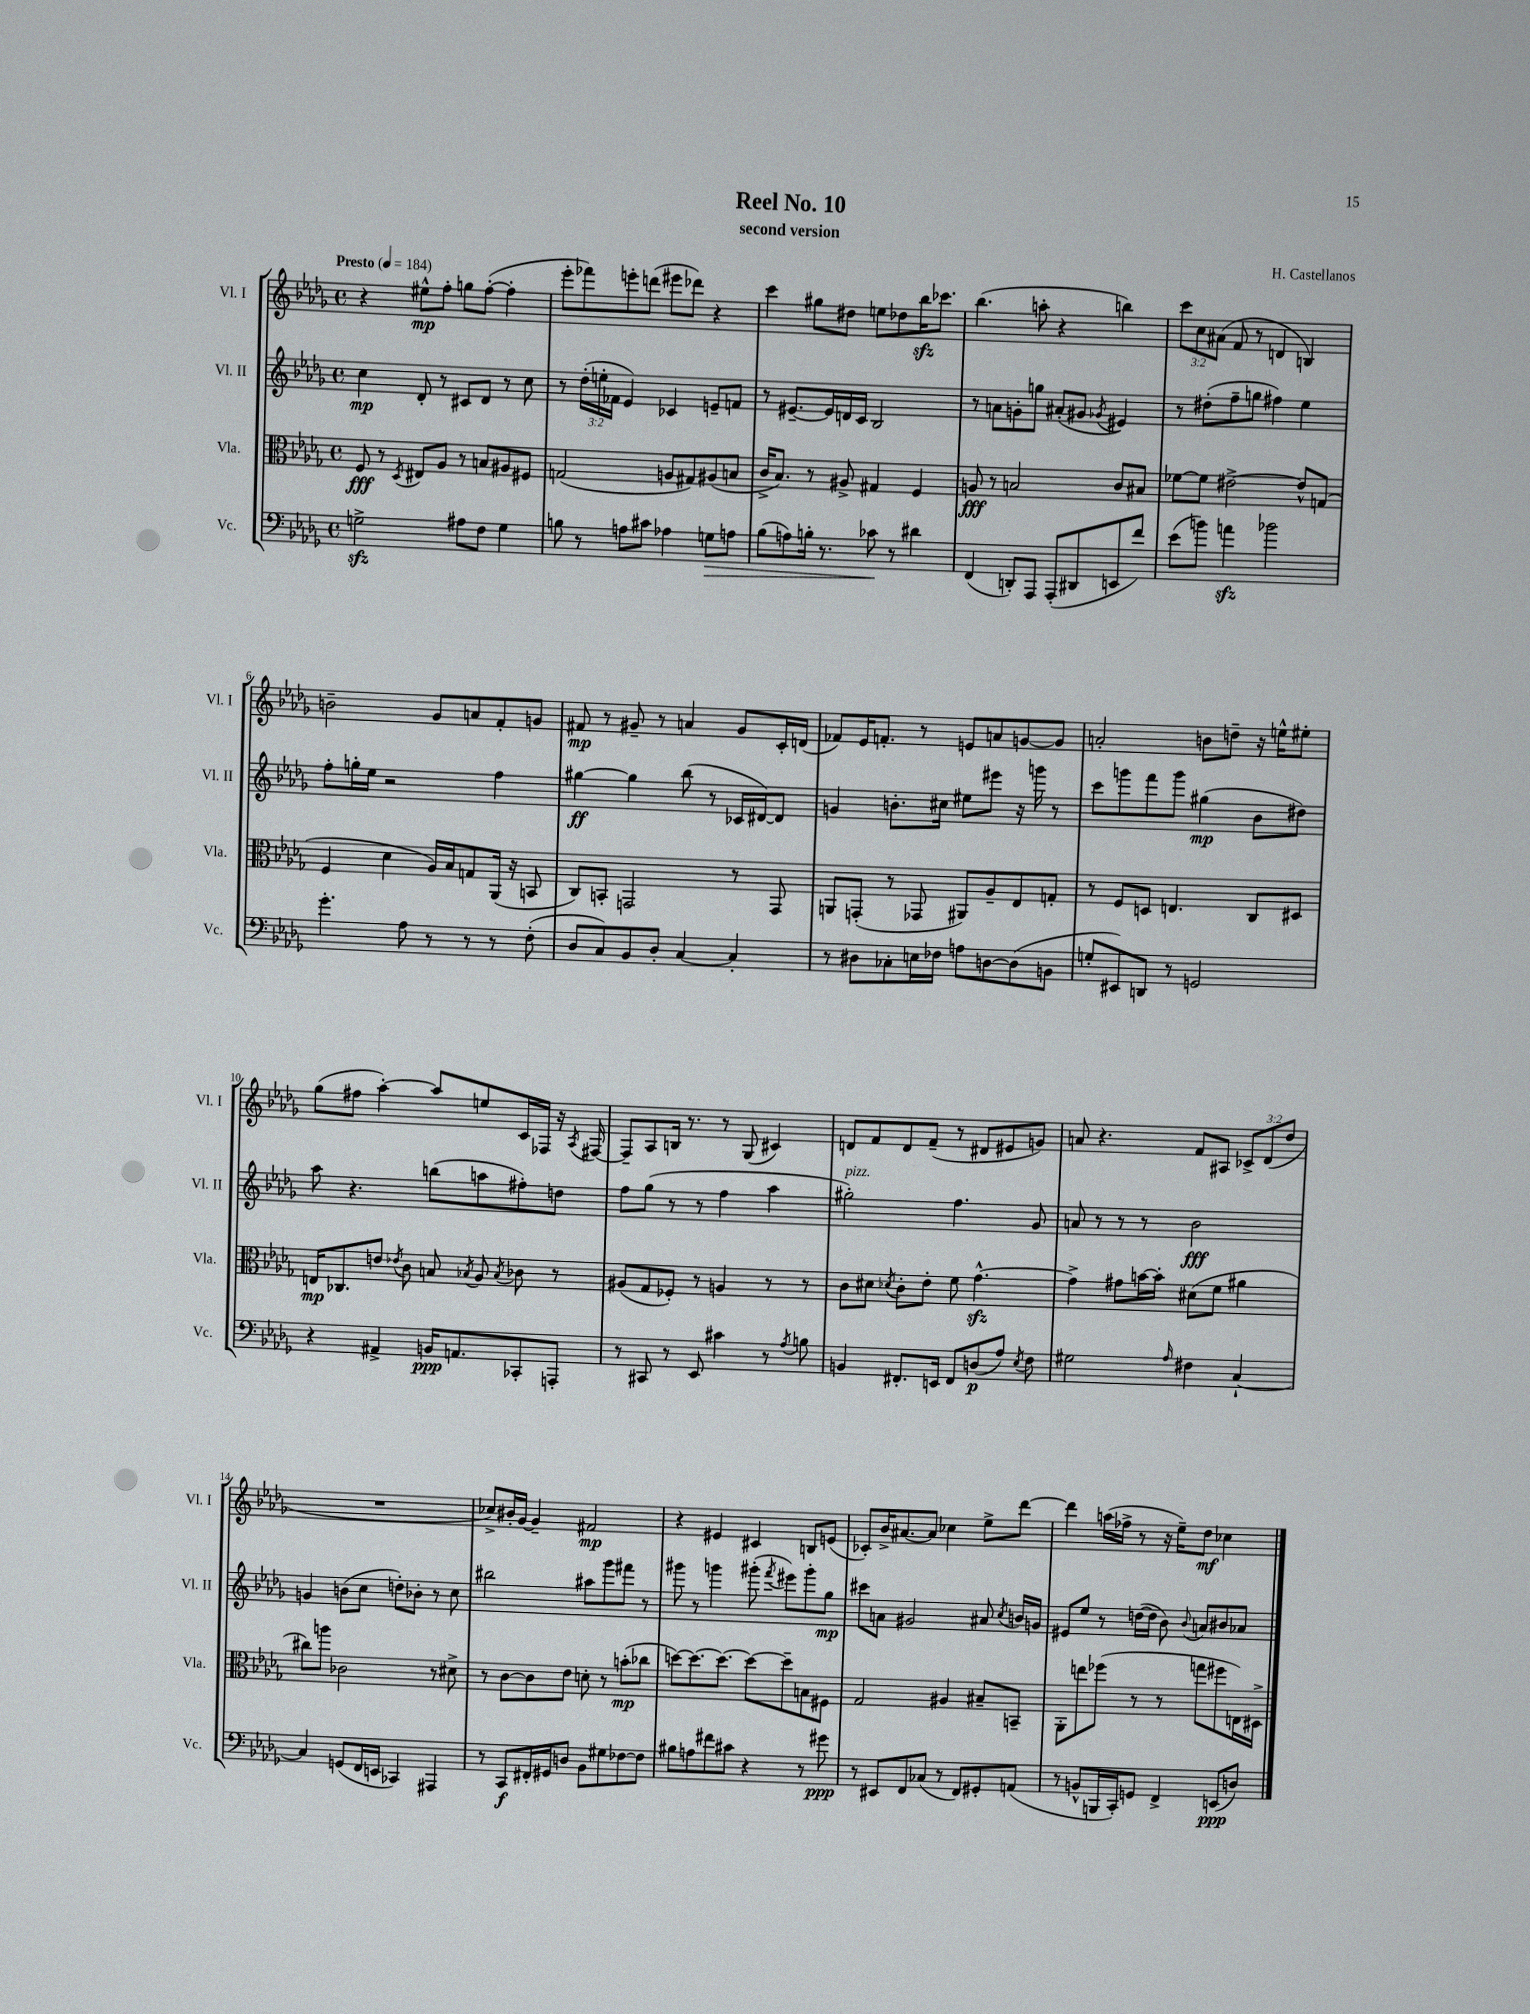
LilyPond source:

\header { title = "Reel No. 10" composer = "H. Castellanos" subtitle = "second version" }
<<
\new StaffGroup <<
\new Staff = "s0" \with { instrumentName = "Vl. I" shortInstrumentName = "Vl. I" } {
    \clef treble \key des \major \defaultTimeSignature \time 4/4 \override Staff.TupletNumber.text = #tuplet-number::calc-fraction-text \tempo "Presto" 4 = 184
    \autoBeamOff r4 eis''8[-^\mp f''8]-. g''8[ f''8]~-.( f''4-. |
    ees'''8[-. fes'''8) e'''8-. d'''8]( eis'''8[ des'''8]) r4 |
    c'''4 gis''8[ dis''8] e''8[ des''8 bes''16\sfz ces'''8.] |
    bes''4.( a''8-. r4 b''4) |
    \tuplet 3/2 { c'''8[ c''8 ais'8]( } f'8 r8 d'4 b4) |
    b'2-- ges'8[ a'8 f'8-. g'8] |
    fis'8\mp r8 gis'8-- r8 a'4 gis'8[ c'16-. d'16]( |
    fes'8[) ees'16 f'8.]-. r8 e'8[ a'8 g'8~ g'8] |
    a'2-. b'8[ d''8]-- r16 e''16[-^ eis''8]-. |
    ges''8[( fis''8] aes''4~-.) aes''8[ e''8 c'16 fes16] r16 \acciaccatura { aes8 } fis16~ |
    fis8[-- aes8 b16] r8. r8 ges8( cis'4) |
    d'8[ f'8 d'8 f'8]--( r8 dis'8[ eis'8 g'8]) |
    a'8 r4. f'8[ ais8] \tuplet 3/2 { ces'8[-> des'8( des''8] } |
    R1 |
    ces''8[->) bis'16-. ges'16]~ ges'4-- fis'2\mp |
    r4 eis'4 cis'4 b8[ e'8]( |
    ces'8[-.) bes'16-> ais'8.~ ais'8] ces''4 ees''8[-> des'''8]~ |
    des'''4 a''16[( fes''16]-> r8 r16 ees''16[--) des''8]\mf ces''4 \bar "|." |
}
\new Staff = "s1" \with { instrumentName = "Vl. II" shortInstrumentName = "Vl. II" } {
    \clef treble \key des \major \defaultTimeSignature \time 4/4 \override Staff.TupletNumber.text = #tuplet-number::calc-fraction-text
    \autoBeamOff c''4\mp des'8-. r8 cis'8[ des'8] r8 c''8 |
    r8 \tuplet 3/2 { des''16[-.( e''16-. fes'16] } ees'4) ces'4 e'8[-- f'8] |
    r8 eis'8.[~-- eis'16 d'16 c'16] bes2 |
    r8 a'8[ g'8-. g''8] ais'8[-.( gis'8] \acciaccatura { ges'8 } eis'4) |
    r8 dis''8[-.( f''8-- g''8] fis''4) ees''4 |
    f''8[-. g''16-. ees''16] r2 f''4 |
    gis''4~\ff gis''4 bes''8( r8 ces'16[ dis'16~) dis'8] |
    g'4 b'8.[-. cis''16] eis''8[ eis'''8] r16 g'''16 r8 |
    c'''8[ g'''8 f'''8 g'''8] gis''4\mp( bes'8[ dis''8]) |
    aes''8 r4. b''8[( a''8 fis''8-.) d''8] |
    f''8[ ges''8]( r8 r8 f''4 aes''4 |
    gis''2-.^\markup { \italic "pizz." }) f''4. ges'8 |
    a'8 r8 r8 r8 bes'2\fff |
    g'4 b'8[( c''8] d''8[-.) bes'8]-. r8 c''8 |
    bis''2 ais''8[ ges'''8 fis'''8] r8 |
    gis'''8 r8 g'''4 gis'''8-.( \acciaccatura { f'''8 } eis'''8[) gis'''8-. ges''8]\mp |
    cis'''8[ a'8] gis'2 ais'8 \acciaccatura { c''8 } b'16[ g'16] |
    eis'8[ ees''8] r8 d''16[~( d''16] bes'8) \appoggiatura { bes'8 } a'8[ bis'8 aes'8] \bar "|." |
}
\new Staff = "s2" \with { instrumentName = "Vla." shortInstrumentName = "Vla." } {
    \clef alto \key des \major \defaultTimeSignature \time 4/4
    \autoBeamOff f8\fff r8 \acciaccatura { des8 } eis8[ aes8] r8 b8[ ais8 fis8] |
    g2( a8[ gis8) ais8( b8] |
    c'16[-> bes8.]) r8 ais8-> gis4 f4 |
    a8\fff r8 b2 c'8[ bis8] |
    fes'8[~ fes'8] eis'2~-> eis'8[-^ g8]( |
    f4 des'4 aes16[) bes16 g8 aes,16]( r16 b,8 |
    c8[) b,8]-. g,2 r8 g,8 |
    a,8[ g,8]-.( r8 ges,8 ais,8[) aes8-- ees8 g8]-. |
    r8 f8[ d8] e4. c8[ dis8] |
    e16[\mp ces8. e'8] \acciaccatura { ees'8 } c'8 b8 \acciaccatura { bes8 } aes8 \acciaccatura { bes8 } ces'8 r8 |
    ais8[( ges8 fes8]-.) r8 a4 r8 r8 |
    c'8[ dis'8] \acciaccatura { des'8 } c'8[-. ees'8]-. f'8 ges'4.~-^\sfz |
    ges'4-> gis'8[ b'16~ b'16]-. dis'8[( f'8] ais'4 |
    cis''8[) a''8] ces'2 r8 dis'8-> |
    r8 c'8[~ c'8 ees'8] d'8-. r8 b'8[-.\mp( ces''8] |
    d''8[~) d''8.~ d''8.]~ d''8[~ d''8-- b8 fis8] |
    ges2 ais4 bis8[-- b,8]-- |
    aes,8[-. e''8 fes''8]( r8 r8 g''8[ fis''8 e16) dis16]-> \bar "|." |
}
\new Staff = "s3" \with { instrumentName = "Vc." shortInstrumentName = "Vc." } {
    \clef bass \key des \major \defaultTimeSignature \time 4/4
    \autoBeamOff g2->\sfz ais8[ f8] g4 |
    b8 r8 a8[ cis'8] aes4 g8[\> a8] |
    bes8[( a8) b16]-. r8. ces'8\! r8 dis'4 |
    f,4( d,8[-.) aes,,8] aes,,8[-.( dis,8 e,8 f'8]) |
    ees'8[( b'8]) a'4\sfz bes'2 |
    ges'4.-. aes8 r8 r8 r8 f8-.( |
    des8[ c8) bes,8 des8]-. c4~ c4-. |
    r8 dis8[ ces8-. e16 fes16] a8[ d8~ d8( b,8] |
    g8[-. eis,8) d,8] r8 g,2 |
    r4 ais,4-> b,16[\ppp a,8. ces,8-. a,,8]-. |
    r8 cis,8 r8 ees,8 cis'4 r8 \acciaccatura { aes8 } b8 |
    b,4 fis,8.[-. e,16] fis,8[ d8\p( aes8]) \acciaccatura { ees8 } f8 |
    gis2 \grace { aes16 } fis4 c4~-! |
    c4 g,8[( f,16 e,16] ces,4) ais,,4 |
    r8 c,8[\f fis,16-. gis,16 d8] bes,8[ gis8 fes8~ fes8] |
    bis8[ a8 fis'8 cis'8] r4 r8 gis'8\ppp |
    r8 eis,8[ f,8 ces8]( r8 f,8[) gis,8-. a,8]( |
    r8 b,8[-^ b,,16 c,16-.) g,8] f,4-> e,8[\ppp( d8]) \bar "|." |
}
>>
>>
